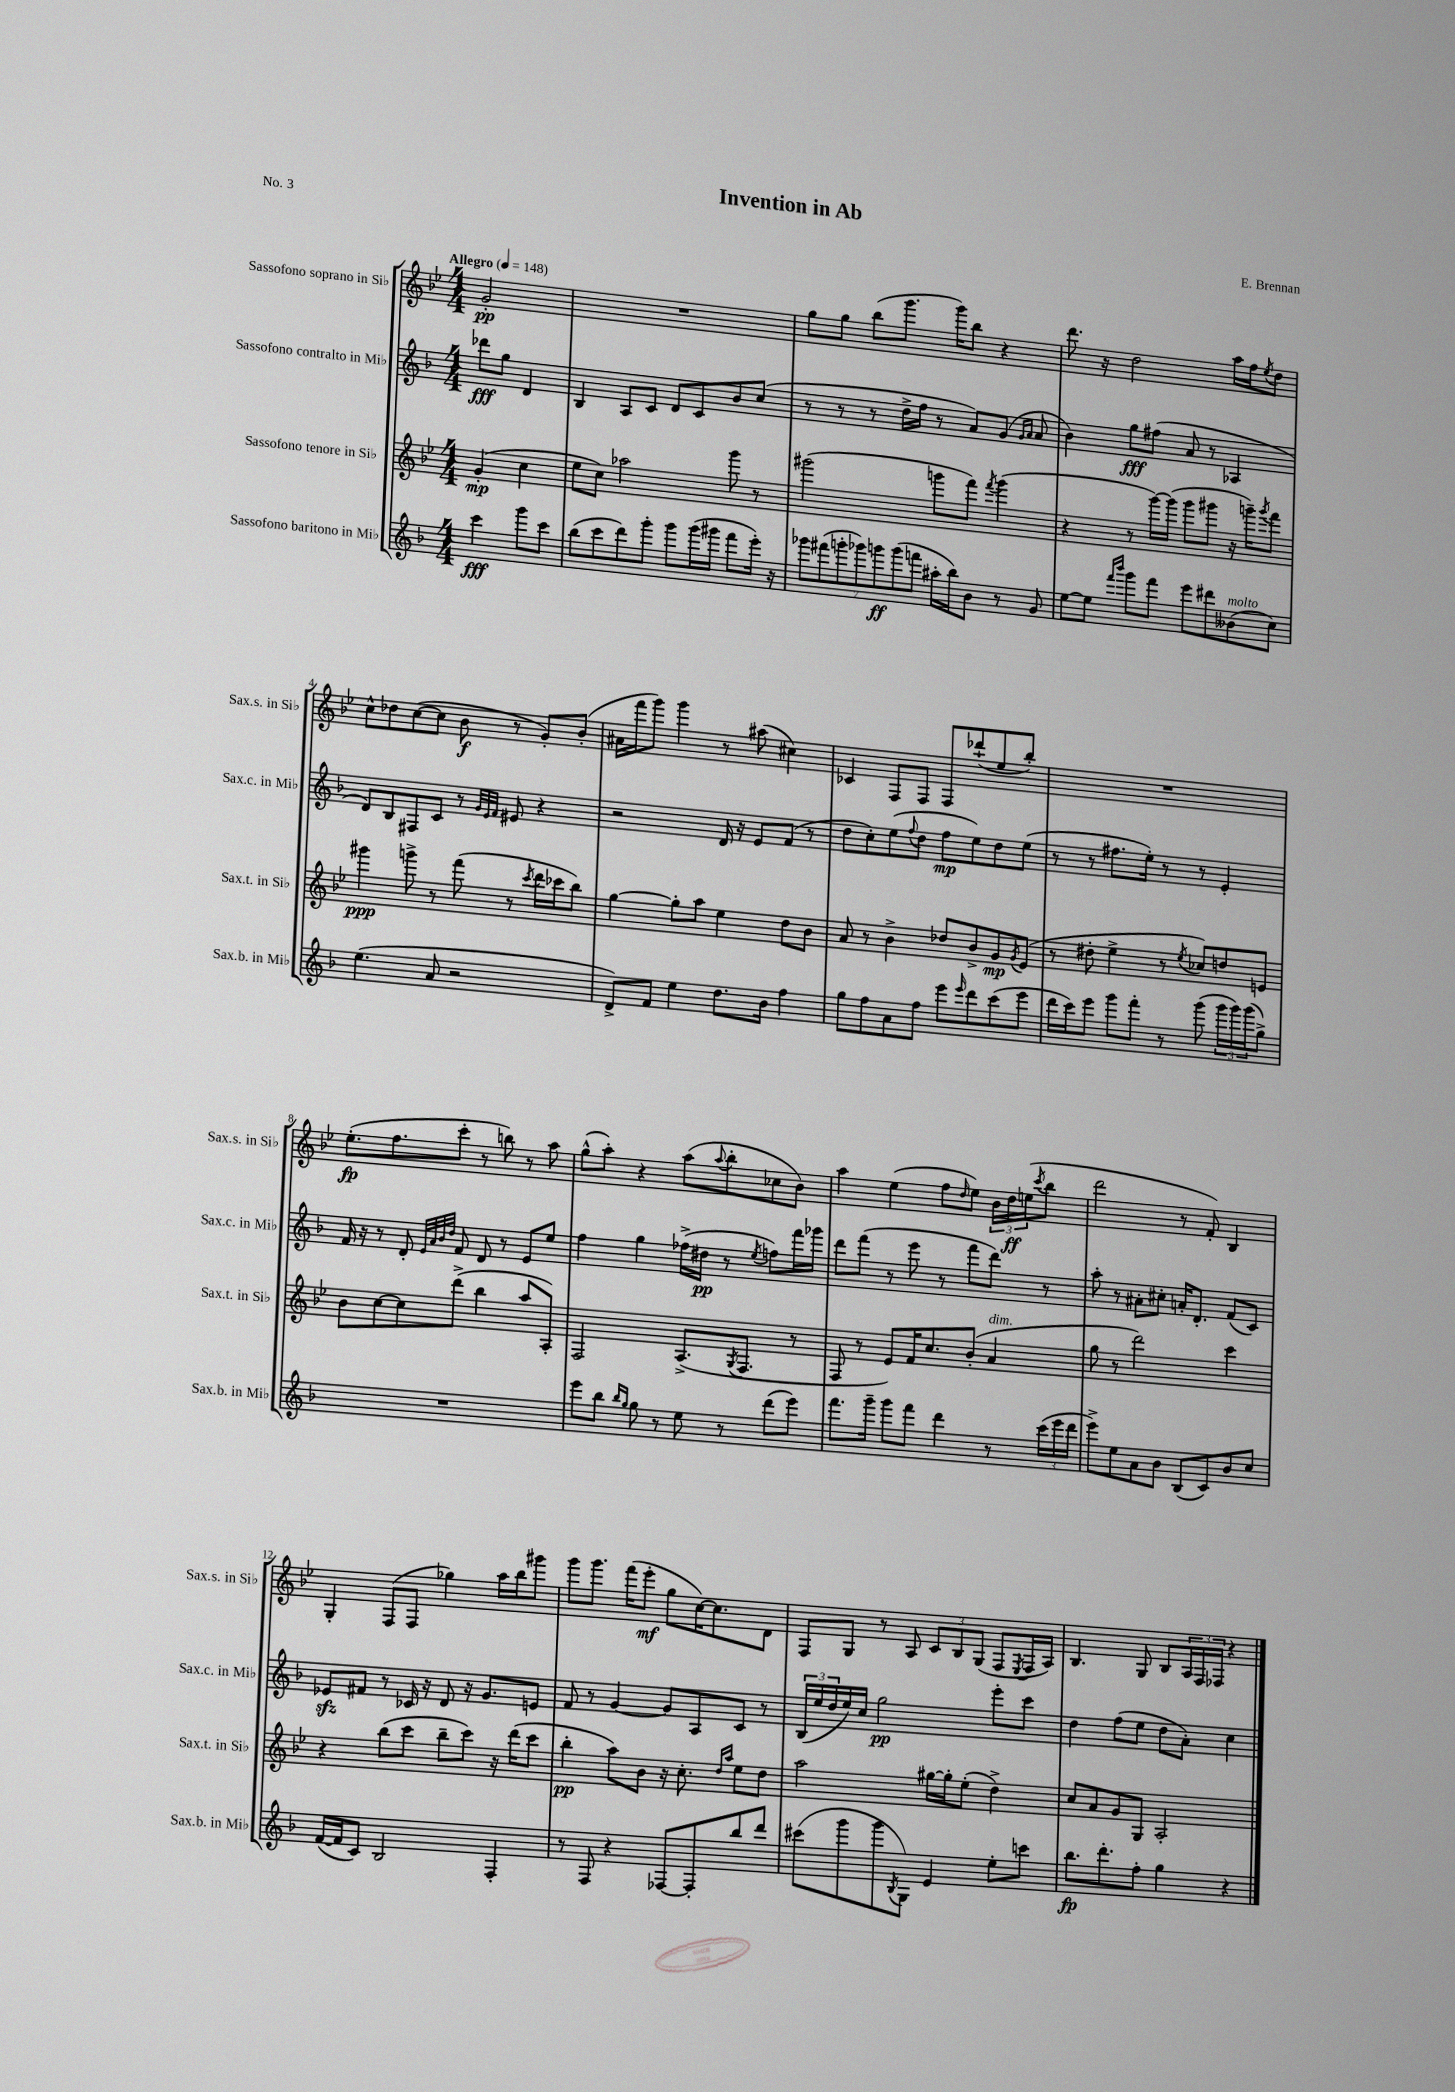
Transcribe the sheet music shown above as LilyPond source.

\header { title = "Invention in Ab" composer = "E. Brennan" piece = "No. 3" }
<<
\new StaffGroup <<
\new Staff = "s0" \with { instrumentName = "Sassofono soprano in Sib" shortInstrumentName = "Sax.s. in Sib" } {
    \clef treble \key bes \major \numericTimeSignature \time 4/4 \partial 2 \tempo "Allegro" 4 = 148
    g'2-.\pp |
    R1 |
    g''8 g''8 bes''8( g'''8. g'''16) bes''8 r4 |
    d'''8. r16 d''2 a''16 f''16 \acciaccatura { ees''8 } d''8 |
    c''8-^ des''8 c''8~( c''8 bes'8\f r8 g'8-.) bes'8-.( |
    ais'16 f'''16 g'''8) g'''4 r8 ais''8( cis''4) |
    ces'4 f8 f8 f8 des'''8-!( ees''8 bes''8-.) |
    R1 |
    ees''8.-.\fp( f''8. c'''8-. r8 b''8) r8 a''8 |
    g''8-^( a''8-.) r4 a''8( \appoggiatura { a''8 } bes''8-. ces''8 bes'8) |
    a''4 ees''4( f''8 \grace { d''16 } ees''8) \tuplet 3/2 { bes'16 d''16\ff e''16( } \acciaccatura { c'''8 } bes''8 |
    d'''2 r8 f'8-.) bes4 |
    g4-. f8( f8 ges''4) a''16 bes''16 gis'''8 |
    g'''8 g'''8. f'''16( ees'''8-.\mf g''8 c''16~) c''8. d'8 |
    f8 g8 r8 a8 \tuplet 3/2 { c'8 bes8 g8( } f8 \acciaccatura { ees8 } f16 a16) |
    bes4. g8 bes8 \tuplet 3/2 { a16 f16 fes16 } r4 \bar "|." |
}
\new Staff = "s1" \with { instrumentName = "Sassofono contralto in Mib" shortInstrumentName = "Sax.c. in Mib" } {
    \clef treble \key f \major \numericTimeSignature \time 4/4 \partial 2
    des'''8\fff g''8 d'4 |
    bes4 a8 c'8 d'8 c'8 bes'8 c''8( |
    r8 r8 r8 d''16-> f''16 r8 a'8) g'8( \grace { g'16 a'16 } a'8 |
    bes'4) g''8\fff fis''8( a'8 r8 aes4 |
    d'8) bes8 fis8 c'8 r8 \grace { g'32 e'32 f'32 } eis'8 r4 |
    r2 d'16 r16 e'8 f'8( r8 |
    d''8 c''8-.) e''8( \appoggiatura { f''8 } d''8 f''8\mp e''8) d''8 e''8( |
    r8 r8 fis''8. e''16-.) r8 r8 e'4-. |
    f'16 r16 r8 d'8-. \grace { e'32 a'32 bes'32 d''32 } f'8 d'8 r8 e'8 e''8 |
    f''4 g''4 fes''16->( dis''16\pp r8 \acciaccatura { e''8 } f''8) f'''16 ges'''16 |
    d'''8 f'''8( r8 e'''8 r8 f'''8 d'''8) r8 |
    a''8-. r8 ais'8-. cis''8-. a'16-. d'8.-. f'8( c'8) |
    ees'8\sfz fis'8 r8 ces'16 r16 d'8 r16 g'8. e'8 |
    f'8 r8 g'4~ g'8 a8 c'8 r8 |
    \tuplet 3/2 { bes16( e''16 d''16 } e''16) c''16 g''2\pp e'''8-. c'''8 |
    d''4 f''8( e''8 d''8 a'8-.) c''4 \bar "|." |
}
\new Staff = "s2" \with { instrumentName = "Sassofono tenore in Sib" shortInstrumentName = "Sax.t. in Sib" } {
    \clef treble \key bes \major \numericTimeSignature \time 4/4 \partial 2
    g'4-.\mp( c''4 |
    ees''8 c''8) aes''2 g'''8 r8 |
    gis'''2( g'''8 f'''8) \acciaccatura { f'''8 } g'''4( |
    r4 r8 g'''16~) g'''16( g'''8 gis'''8 r16 g'''16--) \acciaccatura { g'''8 } f'''8 |
    gis'''4\ppp g'''8-> r8 f'''8( r8 \acciaccatura { c'''8 } d'''16 ces'''16 bes''8) |
    g''4~ g''8-. a''8 ees''4 d''8 bes'8 |
    a'8 r8 bes'4-> des''8 bes'8-> g'8\mp \acciaccatura { g'8 } ees'8( |
    r8 dis''8-. ees''4-> r8 \acciaccatura { ees''8 } ces''8) d''8 e'8 |
    bes'8 c''8~ c''8 d'''8->( bes''4 a''8 a8-.) |
    f2 a8.->( \acciaccatura { g8 } f8. r8 |
    f8 r8 ees'8) f'16 c''8. bes'8-.( a'4^\markup { \italic "dim." } |
    g''8 r8 d'''2) c'''4 |
    r4 bes''8( c'''8 bes''8-- c'''8) r16 d'''16( c'''8 |
    bes''4-.\pp a''8) bes'8 r16 c''8.-. \grace { d''16 a''16 } ees''8 d''8 |
    a''2 gis''16~ gis''16-. ees''8-.( d''4->) |
    c''8 a'8 g'8 g8 a2-. \bar "|." |
}
\new Staff = "s3" \with { instrumentName = "Sassofono baritono in Mib" shortInstrumentName = "Sax.b. in Mib" } {
    \clef treble \key f \major \numericTimeSignature \time 4/4 \partial 2
    c'''4\fff g'''8 c'''8 |
    bes''8( c'''8 d'''8) g'''8-. g'''8 g'''16( gis'''16 f'''8 e'''16-.) r16 |
    \tuplet 7/4 { ges'''8 fis'''8( g'''8-. ges'''8) g'''8\ff g'''8( f'''8 } ais''16-. bes''16) bes'8 r8 g'8 |
    e''8~ e''8 \grace { f'''16 bes'''16 } g'''8 f'''8 e'''8 dis'''8 beses'8^\markup { \italic "molto" }( c''8) |
    e''4.( a'8 r2 |
    d'8->) f'8 e''4 d''8. bes'16 f''4 |
    g''8 f''8 a'8 f''8 e'''8 \grace { e'''16 } d'''8 c'''8( e'''8 |
    d'''16 c'''16) e'''8 g'''8 f'''8-. r8 g'''8( \tuplet 3/2 { g'''16 g'''16) g'''16( } g''8->) |
    R1 |
    e'''8 bes''8 \grace { bes''16 g''16 } g''8 r8 e''8 r8 d'''8( e'''8) |
    f'''8. g'''16-- g'''8 f'''8 d'''4 r8 \tuplet 3/2 { c'''16( e'''16 d'''16 } |
    e'''8->) e''8 a'8 bes'8 bes8( c'8) bes'8 c''8 |
    f'16~( f'16 c'8) bes2 f4-. |
    r8 f8 r4 fes8~ fes8-. bes''8 d'''8 |
    cis'''8( g'''8 g'''8 \acciaccatura { bes8 } g8) e'4 e''8-. c'''8 |
    bes''8.\fp d'''8.-. f''8-. g''4 r4 \bar "|." |
}
>>
>>
